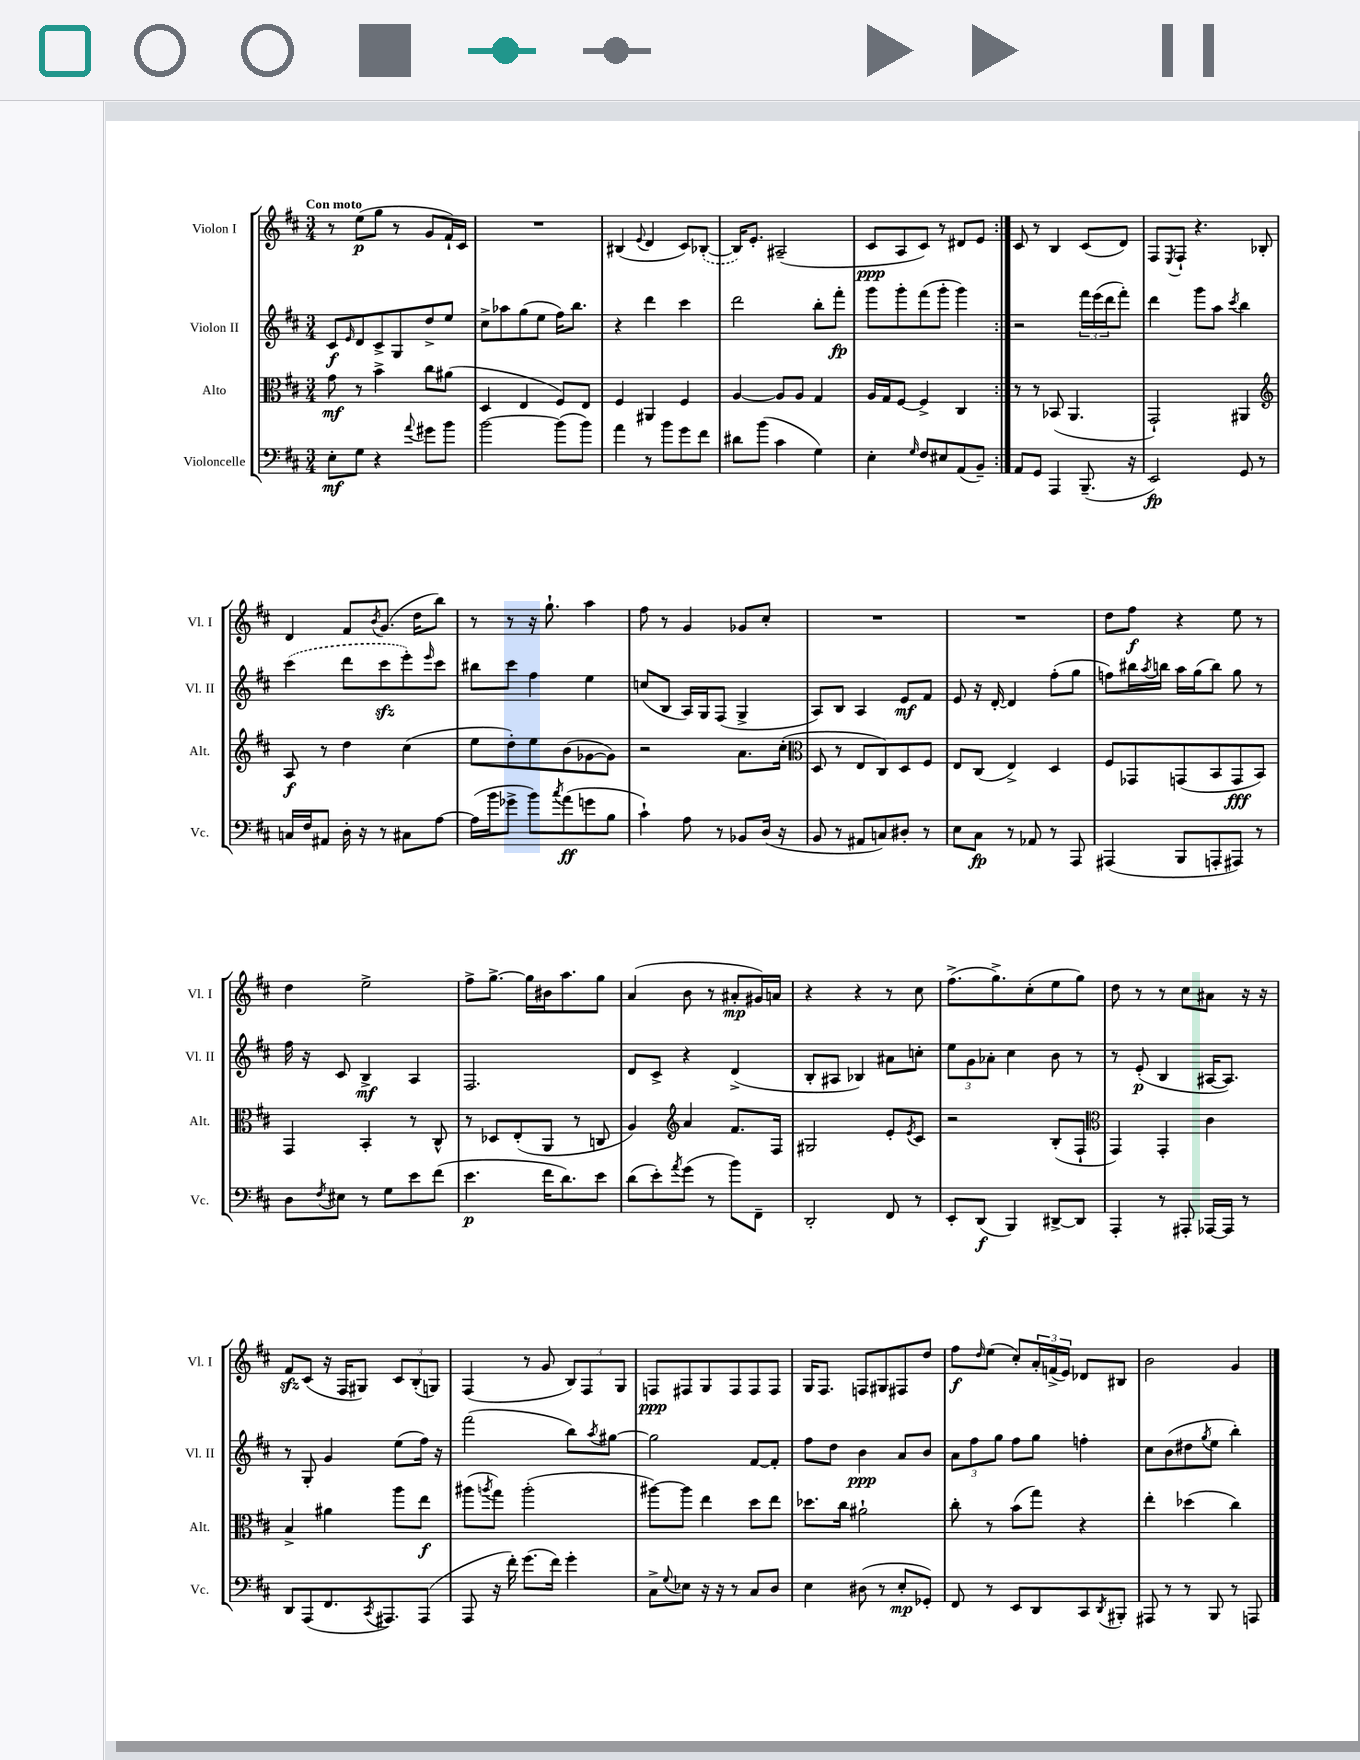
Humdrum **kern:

**kern	**dynam	**kern	**dynam	**kern	**dynam	**kern	**dynam
*part4	*part4	*part3	*part3	*part2	*part2	*part1	*part1
*staff4	*staff4	*staff3	*staff3	*staff2	*staff2	*staff1	*staff1
*I"Violoncelle	*	*I"Alto	*	*I"Violon II	*	*I"Violon I	*
*I'Vc.	*	*I'Alt.	*	*I'Vl. II	*	*I'Vl. I	*
*clefF4	*	*clefC3	*	*clefG2	*	*clefG2	*
*k[f#c#]	*	*k[f#c#]	*	*k[f#c#]	*	*k[f#c#]	*
*M3/4	*	*M3/4	*	*M3/4	*	*M3/4	*
=1	=1	=1	=1	=1	=1	=1	=1
!	!	!	!	!	!	!LO:TX:a:B:t=Con moto	!
8E'\L	mf	8g\	mf	8c#/L	f	8r	.
.	.	.	.	16qqe/	.	.	.
8G\J	.	8r	.	8d/	.	(8ee\L	p
4r	.	4b^\	.	8c#^/	.	8gg\J	.
.	.	.	.	8G/	.	8r	.
8qqa/	.	.	.	.	.	.	.
8g#X\L	.	8cc#\L	.	8dd^/	.	8g/L	.
8b\J	.	(8a#X\J	.	8ee/J	.	16f#`/L)	.
.	.	.	.	.	.	16c#/JJ	.
=2	=2	=2	=2	=2	=2	=2	=2
[2b\	.	4D/	.	8cc#^\L	.	2.r	.
.	.	.	.	8aa-X\	.	.	.
.	.	4E/	.	(8gg\	.	.	.
.	.	.	.	8ee\J	.	.	.
(8b\L]	.	8F#/L)	.	16ff#\KL)	.	.	.
.	.	.	.	8.bb\J	.	.	.
8b\J)	.	8E/J	.	.	.	.	.
=3	=3	=3	=3	=3	=3	=3	=3
4a\	.	4F#/	.	4r	.	(4B#X/	.
.	.	.	.	.	.	8qqe/	.
8r	.	4AA#X/	.	4ddd\	.	4d/	.
8b\L	.	.	.	.	.	.	.
8g\	.	4F#/	.	4ccc#\	.	8c#/L)	.
8f#\J	.	.	.	.	.	([8B-X'/J	.
=4	=4	=4	=4	=4	=4	=4	=4
8d#X\L	.	[4A/	.	2ddd\	.	16B-/KL])	.
.	.	.	.	.	.	8.e'/J	.
(8b\J	.	.	.	.	.	.	.
4c#\	.	8A/L]	.	.	.	(2A#X~/	.
.	.	8A/J	.	.	.	.	.
4G\)	.	4G/	.	8bb'\L	.	.	.
.	.	.	.	8fff#'\J	fp	.	.
=5	=5	=5	=5	=5	=5	=5	=5
4E'\	.	16A/LL	.	8ggg\L	.	8c#/L	ppp
.	.	16G/J	.	.	.	.	.
.	.	[8F#/J	.	8ggg'\	.	8A/	.
16qqG/	.	.	.	.	.	.	.
8F#/L	.	4F#^/]	.	(8fff#\	.	8c#/J)	.
8E#X/	.	.	.	8ggg'\J	.	8r	.
(8AA/	.	4C#/	.	4ggg\)	.	8d#X/L	.
8BB~/J)	.	.	.	.	.	8e/J	.
=6:|!	=6:|!	=6:|!	=6:|!	=6:|!	=6:|!	=6:|!	=6:|!
8AA/L	.	8r	.	2r	.	8c#/	.
8GG/J	.	8r	.	.	.	8r	.
4AAA/	.	(8BB-X/	.	.	.	4B/	.
.	.	4.AA/	.	.	.	.	.
(8.BBB~/	.	.	.	24fff#\LL	.	(8c#/L	.
.	.	.	.	(24eee\	.	.	.
.	.	.	.	24ddd\J	.	.	.
.	.	.	.	8fff#'\J)	.	8d/J)	.
16r	.	.	.	.	.	.	.
=7	=7	=7	=7	=7	=7	=7	=7
2EE/)	fp	2GG`/)	.	4ddd\	.	8F#/L	.
.	.	.	.	.	.	8qE/	.
.	.	.	.	.	.	8F#`/J	.
.	.	.	.	8ggg\L	.	4.r	.
.	.	.	.	8aa\J	.	.	.
.	.	.	.	8qccc#/	.	.	.
8GG/	.	4AA#X/	.	4bb\	.	.	.
8r	.	.	.	.	.	8B-X'/	.
!!LO:LB:g=z
=8	=8	=8	=8	=8	=8	=8	=8
*	*	*clefG2	*	*	*	*	*
16Cn/LL	.	8A/	f	(4ccc#\	.	4d/	.
16F#/J	.	.	.	.	.	.	.
8AA#X/J	.	8r	.	.	.	.	.
16D'\	.	4dd\	.	8ddd\L	.	8f#/L	.
16r	.	.	.	.	.	.	.
.	.	.	.	.	.	8qb/	.
8r	.	.	.	8ccc#zz\	.	(8.g/J	.
8C#X\L	.	(4cc#\	.	8eee'\)	.	.	.
.	.	.	.	.	.	16dd\KL	.
.	.	.	.	16qqeee/	.	.	.
[8A\J	.	.	.	8ccc#\J	.	8bb\J)	.
=9	=9	=9	=9	=9	=9	=9	=9
(16A\LL]	.	8ee\L	.	8bb#X\L	.	8r	.
16b\J	.	.	.	.	.	.	.
8g-X^\J	.	8dd'\)	.	8ccc#\J	.	8r	.
8b\L)	.	8ee\	.	4ff#\	.	16r	.
.	.	.	.	.	.	8.gg`\	.
8qcc#/	.	.	.	.	.	.	.
(8a\	ff	(8b\	.	.	.	.	.
8gn\	.	[8g-X\	.	4ee\	.	4aa\	.
8B\J	.	8g-\J])	.	.	.	.	.
=10	=10	=10	=10	=10	=10	=10	=10
4c#`\)	.	2r	.	(8ccn/L	.	8ff#\	.
.	.	.	.	8B/J	.	8r	.
8A\	.	.	.	16A/LL)	.	4g/	.
.	.	.	.	16G/J	.	.	.
8r	.	.	.	(8F#/J	.	.	.
8BB-X/L	.	8.a\L	.	4G^/	.	8g-X/L	.
(16D/Jk	.	.	.	.	.	8cc#'/J	.
16r	.	(16cc#'\Jk	.	.	.	.	.
=11	=11	=11	=11	=11	=11	=11	=11
*	*	*clefC3	*	*	*	*	*
8BB/	.	8D/	.	8A/L)	.	2.r	.
8r	.	8r	.	8B/J	.	.	.
8AA#X/L	.	8E/L	.	4A/	.	.	.
8Cn/)	.	8C#/)	.	.	.	.	.
8D#X'/J	.	8D/	.	8e/L	mf	.	.
8r	.	8F#/J	.	8f#/J	.	.	.
=12	=12	=12	=12	=12	=12	=12	=12
8E\L	.	8E/L	.	8e/	.	2.r	.
8C#\J	fp	(8C#/J	.	16r	.	.	.
.	.	.	.	[16d'/	.	.	.
8r	.	4E^/)	.	4d/]	.	.	.
8AA-X/	.	.	.	.	.	.	.
8r	.	4D/	.	(8ff#'\L	.	.	.
8AAA/	.	.	.	8gg\J	.	.	.
=13	=13	=13	=13	=13	=13	=13	=13
(4AAA#X/	.	8F#/L	.	8ffn\L)	.	8dd\L	.
.	.	8GG-X/	.	16bb#X\L	.	8ff#\J	f
.	.	.	.	8qaa/	.	.	.
.	.	.	.	16bbn\JJ	.	.	.
8BBB/L	.	(8GGn/	.	16aa\LL	.	4r	.
.	.	.	.	(16gg\J	.	.	.
8AAAn'/	.	8BB/	.	8bb\J)	.	.	.
8AAA#X/J)	.	8GG/	fff	8gg\	.	8ee\	.
8r	.	8BB/J)	.	8r	.	8r	.
!!LO:LB:g=z
=14	=14	=14	=14	=14	=14	=14	=14
8D\L	.	4GG/	.	16ff#\	.	4dd\	.
.	.	.	.	16r	.	.	.
8qF#/	.	.	.	.	.	.	.
8E#X\J	.	.	.	8c#/	.	.	.
8r	.	4BB'/	.	4B^/	mf	2ee^\	.
8G\L	.	.	.	.	.	.	.
8e\	.	8r	.	4A/	.	.	.
(8f#\J	.	8C#^^/	.	.	.	.	.
=15	=15	=15	=15	=15	=15	=15	=15
4.e\	p	8r	.	2.F#/	.	8ff#^\L	.
.	.	8D-X/L	.	.	.	[8.gg^\J	.
.	.	(8E'/	.	.	.	.	.
.	.	.	.	.	.	16gg\LL]	.
16f#\KL	.	8AA/J	.	.	.	16b#X\J	.
8.d\)	.	.	.	.	.	8.aa\	.
.	.	8r	.	.	.	.	.
8e\J	.	8Cn/	.	.	.	8gg\J	.
=16	=16	=16	=16	=16	=16	=16	=16
(8d\L	.	4A/)	.	8d/L	.	(4a/	.
8e'\)	.	.	.	8c#^/J	.	.	.
8qa/	.	.	.	.	.	.	.
*	*	*clefG2	*	*	*	*	*
(8g\J	.	4a/	.	4r	.	8b\	.
8r	.	.	.	.	.	8r	.
8b\L)	.	8.f#/L	.	(4d^/	.	8a#X'/L	mp
8FF#~\J	.	.	.	.	.	16g#X/L)	.
.	.	16F#/Jk	.	.	.	16an/JJ	.
=17	=17	=17	=17	=17	=17	=17	=17
2DD'/	.	2G#X/	.	8B'/L	.	4r	.
.	.	.	.	8A#X/J	.	.	.
.	.	.	.	4B-X/)	.	4r	.
8FF#/	.	8e'/L	.	8a#X\L	.	8r	.
.	.	8qe/	.	.	.	.	.
8r	.	8c#/J	.	8ccn'\J	.	8cc#\	.
=18	=18	=18	=18	=18	=18	=18	=18
8EE'/L	.	2r	.	12ee\L	.	(8.ff#^\L	.
.	.	.	.	12g\	.	.	.
(8DD/J	f	.	.	.	.	.	.
.	.	.	.	12a-X'\J	.	.	.
.	.	.	.	.	.	8.gg^\)	.
4BBB/)	.	.	.	4cc#\	.	.	.
.	.	.	.	.	.	(8cc#'\	.
[8DD#X^/L	.	(8B'/L	.	8b\	.	8ee\	.
8DD#/J]	.	8F#`/J	.	8r	.	8gg\J)	.
=19	=19	=19	=19	=19	=19	=19	=19
*	*	*clefC3	*	*	*	*	*
4AAA'/	.	4GG/)	.	8r	.	8dd\	.
.	.	.	.	(8e'/	p	8r	.
8r	.	4GG'/	.	4B/	.	8r	.
8AAA#X'/	.	.	.	.	.	8cc#\L	.
[16AAA-X/LL	.	4c#\	.	[16A#X/KL	.	8a#X\J	.
16AAA-/JJ]	.	.	.	8.A#/J])	.	.	.
8r	.	.	.	.	.	16r	.
.	.	.	.	.	.	16r	.
!!LO:LB:g=z
=20	=20	=20	=20	=20	=20	=20	=20
8DD/L	.	4B^/	.	8r	.	8f#zz/L	.
(8AAA/	.	.	.	8G'/	.	(8c#/J	.
8.FF#/	.	4a#X\	.	4g/	.	16r	.
.	.	.	.	.	.	16F#/KL	.
.	.	.	.	.	.	8G#X/J)	.
8qCC#/	.	.	.	.	.	.	.
8.AAA#X/)	.	.	.	.	.	.	.
.	.	8aa\L	.	(8ee\L	.	12c#/L	.
.	.	.	.	.	.	(12B'/	.
(8AAA#/J	.	8ee\J	f	16ff#\Jk)	.	.	.
.	.	.	.	.	.	12Gn/J)	.
.	.	.	.	16r	.	.	.
=21	=21	=21	=21	=21	=21	=21	=21
8AAA/	.	(8aa#X\L	.	(2fff#\	.	(4F#/	.
.	.	8qaan/	.	.	.	.	.
16r	.	8gg\J)	.	.	.	.	.
16f#'\)	.	.	.	.	.	.	.
(8.g\L	.	(2aa'\	.	.	.	8r	.
.	.	.	.	.	.	8g/	.
16f#\Jk)	.	.	.	.	.	.	.
4g'\	.	.	.	8bb\L)	.	12B/L)	.
.	.	.	.	.	.	12F#/	.
.	.	.	.	8qaa/	.	.	.
.	.	.	.	[8gg#X\J	.	.	.
.	.	.	.	.	.	12G/J	.
=22	=22	=22	=22	=22	=22	=22	=22
8C#^\L	.	[8aa#X\L)	.	2gg#\]	.	8Fn/L	ppp
8qqG/	.	.	.	.	.	.	.
8E-X\J	.	8aa#\J]	.	.	.	8F#X/	.
16r	.	4ee\	.	.	.	8G/	.
16r	.	.	.	.	.	.	.
8r	.	.	.	.	.	8F#/	.
8C#/L	.	8dd\L	.	[8f#/L	.	8F#/	.
8D/J	.	8ee\J	.	8f#'/J]	.	8F#/J	.
=23	=23	=23	=23	=23	=23	=23	=23
4E\	.	8.dd-X\L	.	8ff#\L	.	16G/KL	.
.	.	.	.	.	.	8.F#/J	.
.	.	.	.	8dd\J	.	.	.
.	.	16cc#\Jk	.	.	.	.	.
(8D#X\	.	2a#X`\	.	4b\	ppp	8Fn/L	.
8r	.	.	.	.	.	8G#X/	.
8E'/L	mp	.	.	8a/L	.	8F#X/	.
8GG-X'/J)	.	.	.	8b/J	.	8dd/J	.
=24	=24	=24	=24	=24	=24	=24	=24
8FF#/	.	8cc#'\	.	12a\L	.	8ff#\L	f
.	.	.	.	12ff#\	.	.	.
.	.	.	.	.	.	16qqdd/	.
8r	.	8r	.	.	.	(8ee\J	.
.	.	.	.	12gg\J	.	.	.
8EE/L	.	(8b\L	.	8ff#\L	.	8cc#'/L)	.
8DD/	.	8gg\J)	.	8gg\J	.	24a'/L	.
.	.	.	.	.	.	(24fn^/	.
.	.	.	.	.	.	24e/JJ)	.
8CC#/	.	4r	.	4ffn'\	.	8d-X/L	.
8qDD/	.	.	.	.	.	.	.
8BBB#X'/J	.	.	.	.	.	8B#X/J	.
=25	=25	=25	=25	=25	=25	=25	=25
8AAA#X/	.	4ee'\	.	8cc#\L	.	2b\	.
8r	.	.	.	(8b\	.	.	.
8r	.	(4dd-X\	.	8dd#X\	.	.	.
.	.	.	.	8qgg/	.	.	.
8BBB/	.	.	.	8ee\J	.	.	.
8r	.	4cc#\)	.	4bb'\)	.	4g/	.
8AAAn/	.	.	.	.	.	.	.
==	==	==	==	==	==	==	==
*-	*-	*-	*-	*-	*-	*-	*-
